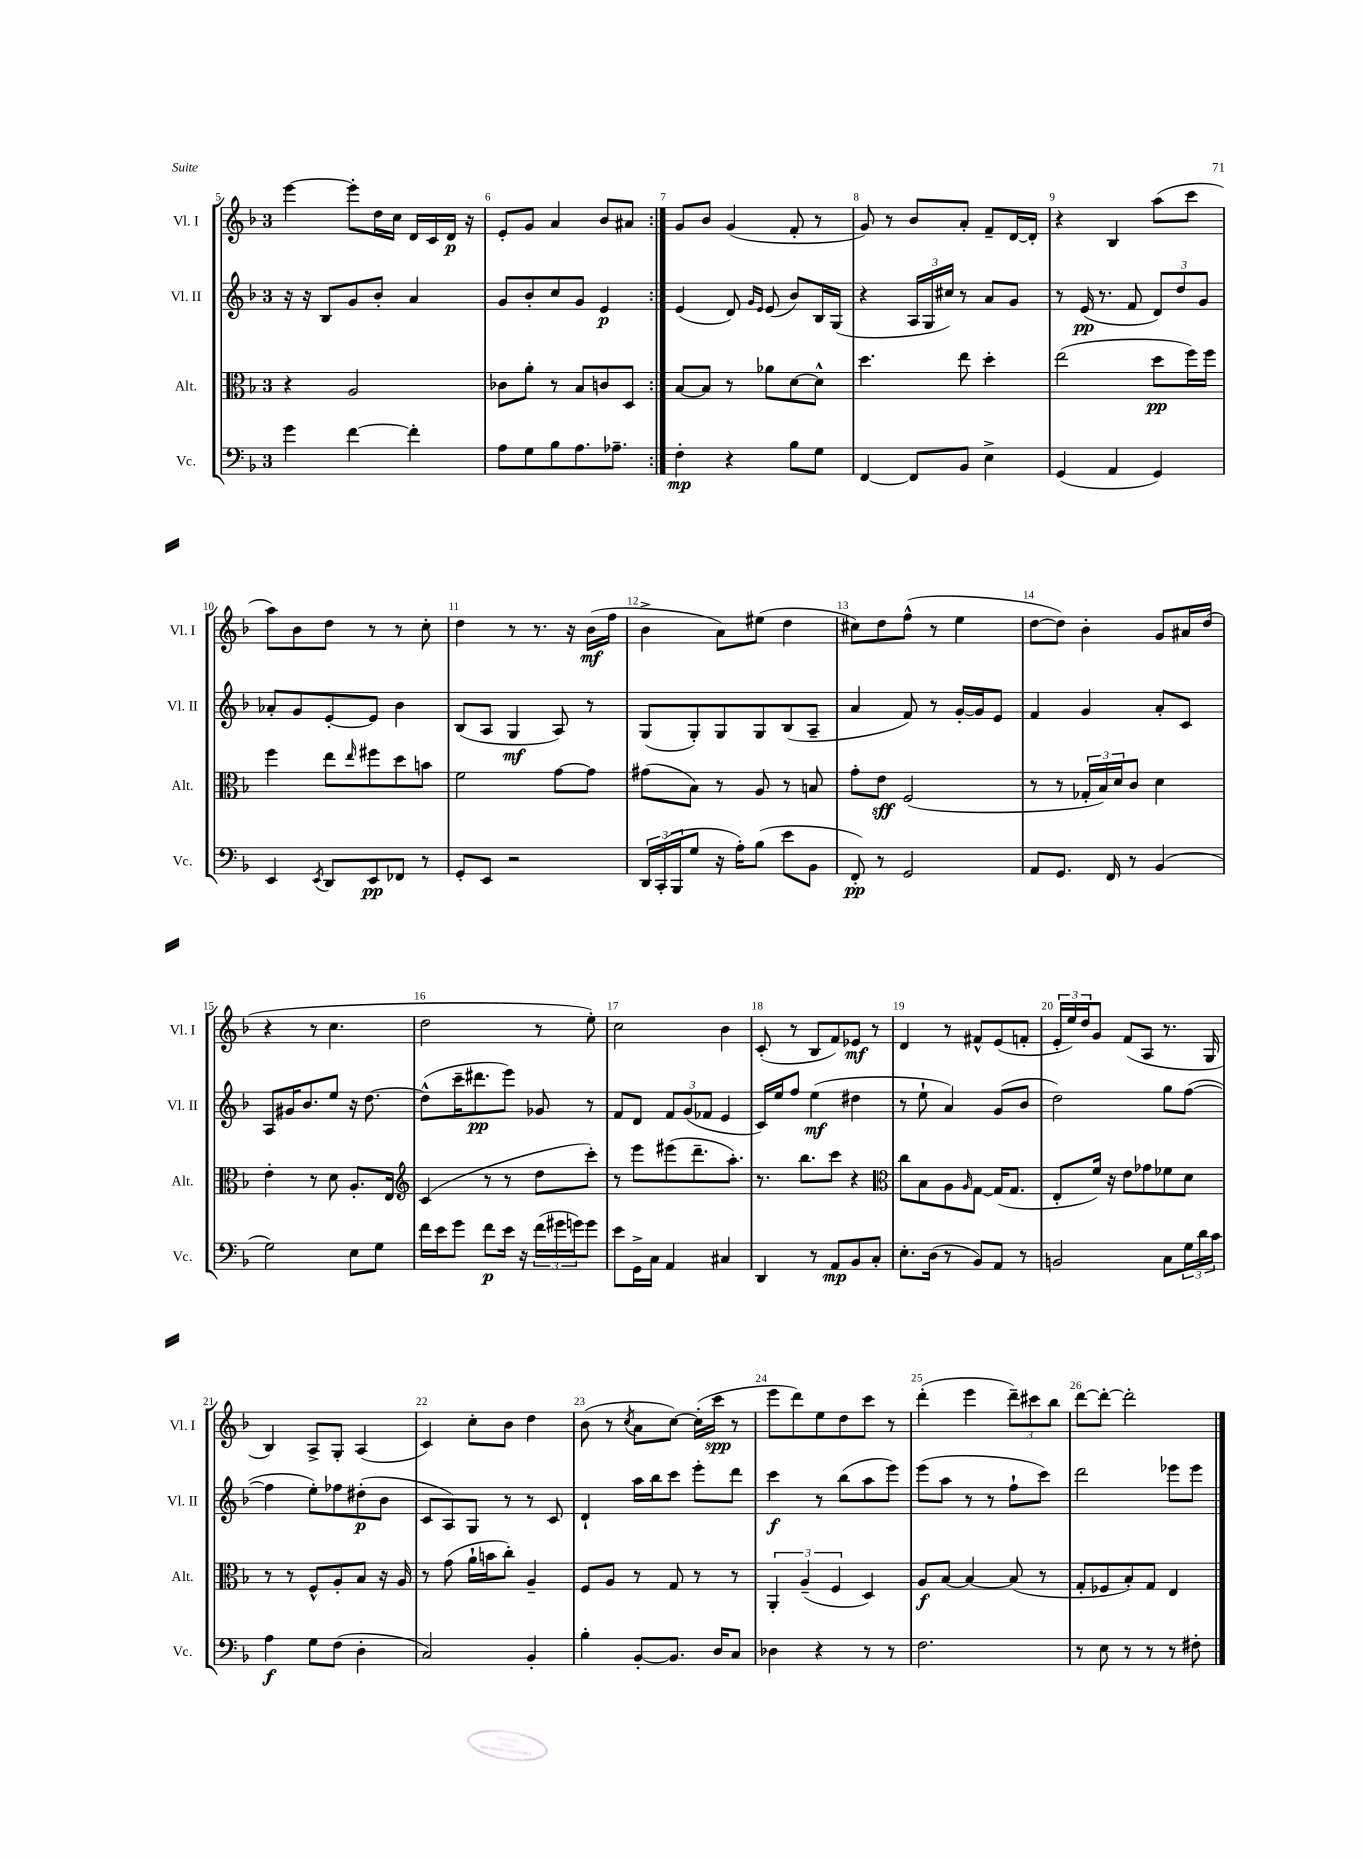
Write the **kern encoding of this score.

**kern	**dynam	**kern	**dynam	**kern	**dynam	**kern	**dynam
*part4	*part4	*part3	*part3	*part2	*part2	*part1	*part1
*staff4	*staff4	*staff3	*staff3	*staff2	*staff2	*staff1	*staff1
*I"Vc.	*	*I"Alt.	*	*I"Vl. II	*	*I"Vl. I	*
*I'Vc.	*	*I'Alt.	*	*I'Vl. II	*	*I'Vl. I	*
*clefF4	*	*clefC3	*	*clefG2	*	*clefG2	*
*k[b-]	*	*k[b-]	*	*k[b-]	*	*k[b-]	*
*M3/4	*	*M3/4	*	*M3/4	*	*M3/4	*
=5	=5	=5	=5	=5	=5	=5	=5
4g\	.	4r	.	16r	.	[4eee\	.
.	.	.	.	16r	.	.	.
.	.	.	.	8B-/L	.	.	.
[4f\	.	2A/	.	8g/	.	8eee'\L]	.
.	.	.	.	8b-'/J	.	16dd\L	.
.	.	.	.	.	.	16cc\JJ	.
4f'\]	.	.	.	4a/	.	16d/LL	.
.	.	.	.	.	.	16c/	.
.	.	.	.	.	.	16d/JJ	p
.	.	.	.	.	.	16r	.
=6	=6	=6	=6	=6	=6	=6	=6
8A\L	.	8c-X\L	.	8g/L	.	8e'/L	.
8G\	.	8a'\J	.	8b-'/	.	8g/J	.
8B-\	.	8r	.	8cc/	.	4a/	.
8.A\	.	8B-/L	.	8g/J	.	.	.
.	.	8cn/	.	4e/	p	8b-/L	.
8.A-X~\J	.	.	.	.	.	.	.
.	.	8D/J	.	.	.	8a#X/J	.
=7:|!	=7:|!	=7:|!	=7:|!	=7:|!	=7:|!	=7:|!	=7:|!
4F'\	mp	[8B-/L	.	(4e/	.	8g/L	.
.	.	8B-/J]	.	.	.	8b-/J	.
4r	.	8r	.	8d/)	.	(4g/	.
.	.	.	.	16qqg/LL	.	.	.
.	.	.	.	16qqe/JJ	.	.	.
.	.	8a-X\L	.	(8e/	.	.	.
8B-\L	.	[8d\	.	8b-/L)	.	8f'/	.
8G\J	.	8d^^\J]	.	16B-/L	.	8r	.
.	.	.	.	(16G/JJ	.	.	.
=8	=8	=8	=8	=8	=8	=8	=8
[4FF/	.	4.dd\	.	4r	.	8g/)	.
.	.	.	.	.	.	8r	.
8FF/L]	.	.	.	24A/LL	.	8b-/L	.
.	.	.	.	24G/	.	.	.
.	.	.	.	24cc#X/JJ)	.	.	.
8BB-/J	.	8ee\	.	8r	.	8a'/J	.
4E^\	.	4dd'\	.	8a/L	.	8f~/L	.
.	.	.	.	8g/J	.	[16d/L	.
.	.	.	.	.	.	16d'/JJ]	.
=9	=9	=9	=9	=9	=9	=9	=9
(4GG/	.	(2ee\	.	8r	.	4r	.
.	.	.	.	(16e/	pp	.	.
.	.	.	.	8.r	.	.	.
4AA/	.	.	.	.	.	4B-/	.
.	.	.	.	8f/	.	.	.
4GG/)	.	8dd\L	pp	12d/L)	.	(8aa\L	.
.	.	.	.	12dd/	.	.	.
.	.	16ff\L)	.	.	.	8ccc\J	.
.	.	.	.	12g/J	.	.	.
.	.	16ff\JJ	.	.	.	.	.
!!LO:LB:g=z
=10	=10	=10	=10	=10	=10	=10	=10
4EE/	.	4ff\	.	8a-X'/L	.	8aa\L)	.
.	.	.	.	8g/	.	8b-\	.
8qEE/	.	.	.	.	.	.	.
8DD/L	.	8ee\L	.	[8e'/	.	8dd\J	.
.	.	16qqee/	.	.	.	.	.
8EE/	pp	8ff#X\	.	8e/J]	.	8r	.
8FF-X/J	.	8dd\	.	4b-\	.	8r	.
8r	.	8bn\J	.	.	.	8cc'\	.
=11	=11	=11	=11	=11	=11	=11	=11
8GG'/L	.	2f\	.	(8B-/L	.	4dd\	.
8EE/J	.	.	.	8A/J	.	.	.
2r	.	.	.	4G/	mf	8r	.
.	.	.	.	.	.	8.r	.
.	.	[8g\L	.	8A/)	.	.	.
.	.	.	.	.	.	16r	.
.	.	8g\J]	.	8r	.	(16b-\LL	mf
.	.	.	.	.	.	16ff\JJ	.
=12	=12	=12	=12	=12	=12	=12	=12
24DD/LL	.	(8g#X\L	.	(8G/L	.	4b-^\	.
(24CC'/	.	.	.	.	.	.	.
24BBB-/J	.	.	.	.	.	.	.
8G/J	.	8B-\J)	.	8G'/)	.	.	.
16r	.	8r	.	8G/	.	8a\L)	.
16A'\KL)	.	.	.	.	.	.	.
(8B-\J	.	8A/	.	8G/	.	(8ee#X\J	.
8e\L	.	8r	.	(8B-/	.	4dd\	.
8BB-\J	.	8Bn/	.	8A~/J	.	.	.
=13	=13	=13	=13	=13	=13	=13	=13
8FF'/)	pp	8g'\L	.	4a/	.	8cc#X\L)	.
8r	.	8e\J	sff	.	.	8dd\	.
2GG/	.	(2F/	.	8f/)	.	(8ff^^\J	.
.	.	.	.	8r	.	8r	.
.	.	.	.	[16g'/LL	.	4ee\	.
.	.	.	.	16g/J]	.	.	.
.	.	.	.	8e/J	.	.	.
=14	=14	=14	=14	=14	=14	=14	=14
8AA/L	.	8r	.	4f/	.	[8dd\L	.
8.GG/J	.	8r	.	.	.	8dd\J])	.
.	.	24G-X'/LL	.	4g/	.	4b-'\	.
.	.	24B-/)	.	.	.	.	.
16FF/	.	.	.	.	.	.	.
.	.	24d/J	.	.	.	.	.
8r	.	8c/J	.	.	.	.	.
(4BB-/	.	4d\	.	8a'/L	.	8g/L	.
.	.	.	.	8c/J	.	16a#X/L	.
.	.	.	.	.	.	(16dd/JJ	.
!!LO:LB:g=z
=15	=15	=15	=15	=15	=15	=15	=15
2G\)	.	4e'\	.	8A/L	.	4r	.
.	.	.	.	16g#X/K	.	.	.
.	.	.	.	8.b-/	.	.	.
.	.	8r	.	.	.	8r	.
.	.	8d\	.	8ee/J	.	4.cc\	.
8E\L	.	8.A'/L	.	16r	.	.	.
.	.	.	.	[8.dd\	.	.	.
8G\J	.	.	.	.	.	.	.
.	.	16E/Jk	.	.	.	.	.
=16	=16	=16	=16	=16	=16	=16	=16
*	*	*clefG2	*	*	*	*	*
16f\LL	.	(4c/	.	(8dd^^\L]	.	2dd\	.
16e\J	.	.	.	.	.	.	.
8g\J	.	.	.	16ccc~\K	.	.	.
.	.	.	.	8.ddd#X\	pp	.	.
8f\L	p	8r	.	.	.	.	.
16e\Jk	.	8r	.	8eee\J)	.	.	.
16r	.	.	.	.	.	.	.
(24f\LL	.	8dd\L	.	8g-X/	.	8r	.
24g#X\	.	.	.	.	.	.	.
24gn\J)	.	.	.	.	.	.	.
8g\J	.	8ccc'\J)	.	8r	.	8ee'\)	.
=17	=17	=17	=17	=17	=17	=17	=17
8e\L	.	8r	.	8f/L	.	2cc\	.
16GG^\L	.	8eee\L	.	8d/J	.	.	.
16C\JJ	.	.	.	.	.	.	.
4AA/	.	(8eee#X\	.	12f/L	.	.	.
.	.	.	.	(12g/	.	.	.
.	.	8.ddd~\	.	.	.	.	.
.	.	.	.	12f-X/J	.	.	.
4C#X/	.	.	.	4e/	.	4b-\	.
.	.	8.aa'\J)	.	.	.	.	.
=18	=18	=18	=18	=18	=18	=18	=18
4DD/	.	8.r	.	16c/LL)	.	(8c'/	.
.	.	.	.	16ee/J	.	.	.
.	.	.	.	8ff/J	.	8r	.
.	.	8.bb-\L	.	.	.	.	.
8r	.	.	.	(4ee\	mf	8B-/L	.
8AA/L	mp	8ccc\J	.	.	.	8f/)	.
8BB-/	.	4r	.	4dd#X\	.	8e-X/J	mf
8C'/J	.	.	.	.	.	8r	.
=19	=19	=19	=19	=19	=19	=19	=19
*	*	*clefC3	*	*	*	*	*
8.E'\L	.	8cc\L	.	8r	.	4d/	.
.	.	8B-\	.	8ee`\	.	.	.
(16D\Jk	.	.	.	.	.	.	.
8r	.	8A\	.	4a/)	.	8r	.
.	.	16qqA/	.	.	.	.	.
8BB-/L)	.	[8G\J	.	.	.	8f#X^^/L	.
8AA/J	.	(16G/KL]	.	(8g/L	.	(8e/	.
.	.	8.G/J	.	.	.	.	.
8r	.	.	.	8b-/J	.	8fn'/J	.
=20	=20	=20	=20	=20	=20	=20	=20
2BBn/	.	8E'/L	.	2dd\)	.	24e'/LL	.
.	.	.	.	.	.	24ee/)	.
.	.	.	.	.	.	24dd/J	.
.	.	16f/Jk)	.	.	.	8g/J	.
.	.	16r	.	.	.	.	.
.	.	8e\L	.	.	.	(8f/L	.
.	.	8g-X\	.	.	.	8A/J	.
8C\L	.	8f-X\	.	8gg\L	.	8.r	.
24G\L	.	8d\J	.	([8ff\J	.	.	.
24d\	.	.	.	.	.	.	.
.	.	.	.	.	.	16G/	.
24c\JJ	.	.	.	.	.	.	.
!!LO:LB:g=z
=21	=21	=21	=21	=21	=21	=21	=21
4A\	f	8r	.	4ff\]	.	4B-/)	.
.	.	8r	.	.	.	.	.
8G\L	.	8F^^/L	.	8ee'\L)	.	8A^/L	.
(8F\J	.	8A'/	.	8ff-X\	.	8G'/J	.
4D'\	.	8B-/J	.	(8dd#X'\	p	(4A/	.
.	.	16r	.	8b-\J	.	.	.
.	.	16A/	.	.	.	.	.
=22	=22	=22	=22	=22	=22	=22	=22
2C/)	.	8r	.	8c/L	.	4c/)	.
.	.	(8g\	.	8A/)	.	.	.
.	.	16a`\LL	.	8G/J	.	8cc'\L	.
.	.	16bn\J	.	.	.	.	.
.	.	8cc'\J)	.	8r	.	8b-\J	.
4BB-'/	.	4A~/	.	8r	.	4dd\	.
.	.	.	.	8c/	.	.	.
=23	=23	=23	=23	=23	=23	=23	=23
4B-'\	.	8F/L	.	4d`/	.	(8b-\	.
.	.	8A/J	.	.	.	8r	.
.	.	.	.	.	.	8qcc/	.
[8BB-'/L	.	8r	.	16aa\LL	.	8a\L	.
.	.	.	.	16bb-\J	.	.	.
8.BB-/J]	.	8G/	.	8ccc\J	.	[8cc\J)	.
.	.	8r	.	8eee'\L	.	(16cc'\LL]	.
16D/KL	.	.	.	.	.	16ccc\JJ	spp
8C/J	.	8r	.	8ddd\J	.	8r	.
=24	=24	=24	=24	=24	=24	=24	=24
4D-X\	.	6AA'/	.	4ccc\	f	8eee\L	.
.	.	.	.	.	.	8ddd\)	.
.	.	(6A~/	.	.	.	.	.
4r	.	.	.	8r	.	8ee\	.
.	.	6F/	.	.	.	.	.
.	.	.	.	(8bb-\L	.	8dd\	.
8r	.	4D/)	.	8aa\	.	8ccc\J	.
8r	.	.	.	8eee\J)	.	8r	.
=25	=25	=25	=25	=25	=25	=25	=25
2.F\	.	8A/L	f	(8eee\L	.	(4ddd'\	.
.	.	[8B-/J	.	8aa\J	.	.	.
.	.	4B-/_	.	8r	.	4eee\	.
.	.	.	.	8r	.	.	.
.	.	(8B-/]	.	8ff`\L	.	12ddd~\L)	.
.	.	.	.	.	.	12ccc#X\	.
.	.	8r	.	8ccc\J)	.	.	.
.	.	.	.	.	.	12bb-\J	.
=26	=26	=26	=26	=26	=26	=26	=26
8r	.	8G'/L	.	2ddd\	.	[8ddd\L	.
8E\	.	8F-X/	.	.	.	8ddd'\J_	.
8r	.	8B-'/)	.	.	.	2ddd'\]	.
8r	.	8G/J	.	.	.	.	.
8r	.	4E/	.	8eee-X\L	.	.	.
8F#X'\	.	.	.	8eee-\J	.	.	.
==	==	==	==	==	==	==	==
*-	*-	*-	*-	*-	*-	*-	*-
